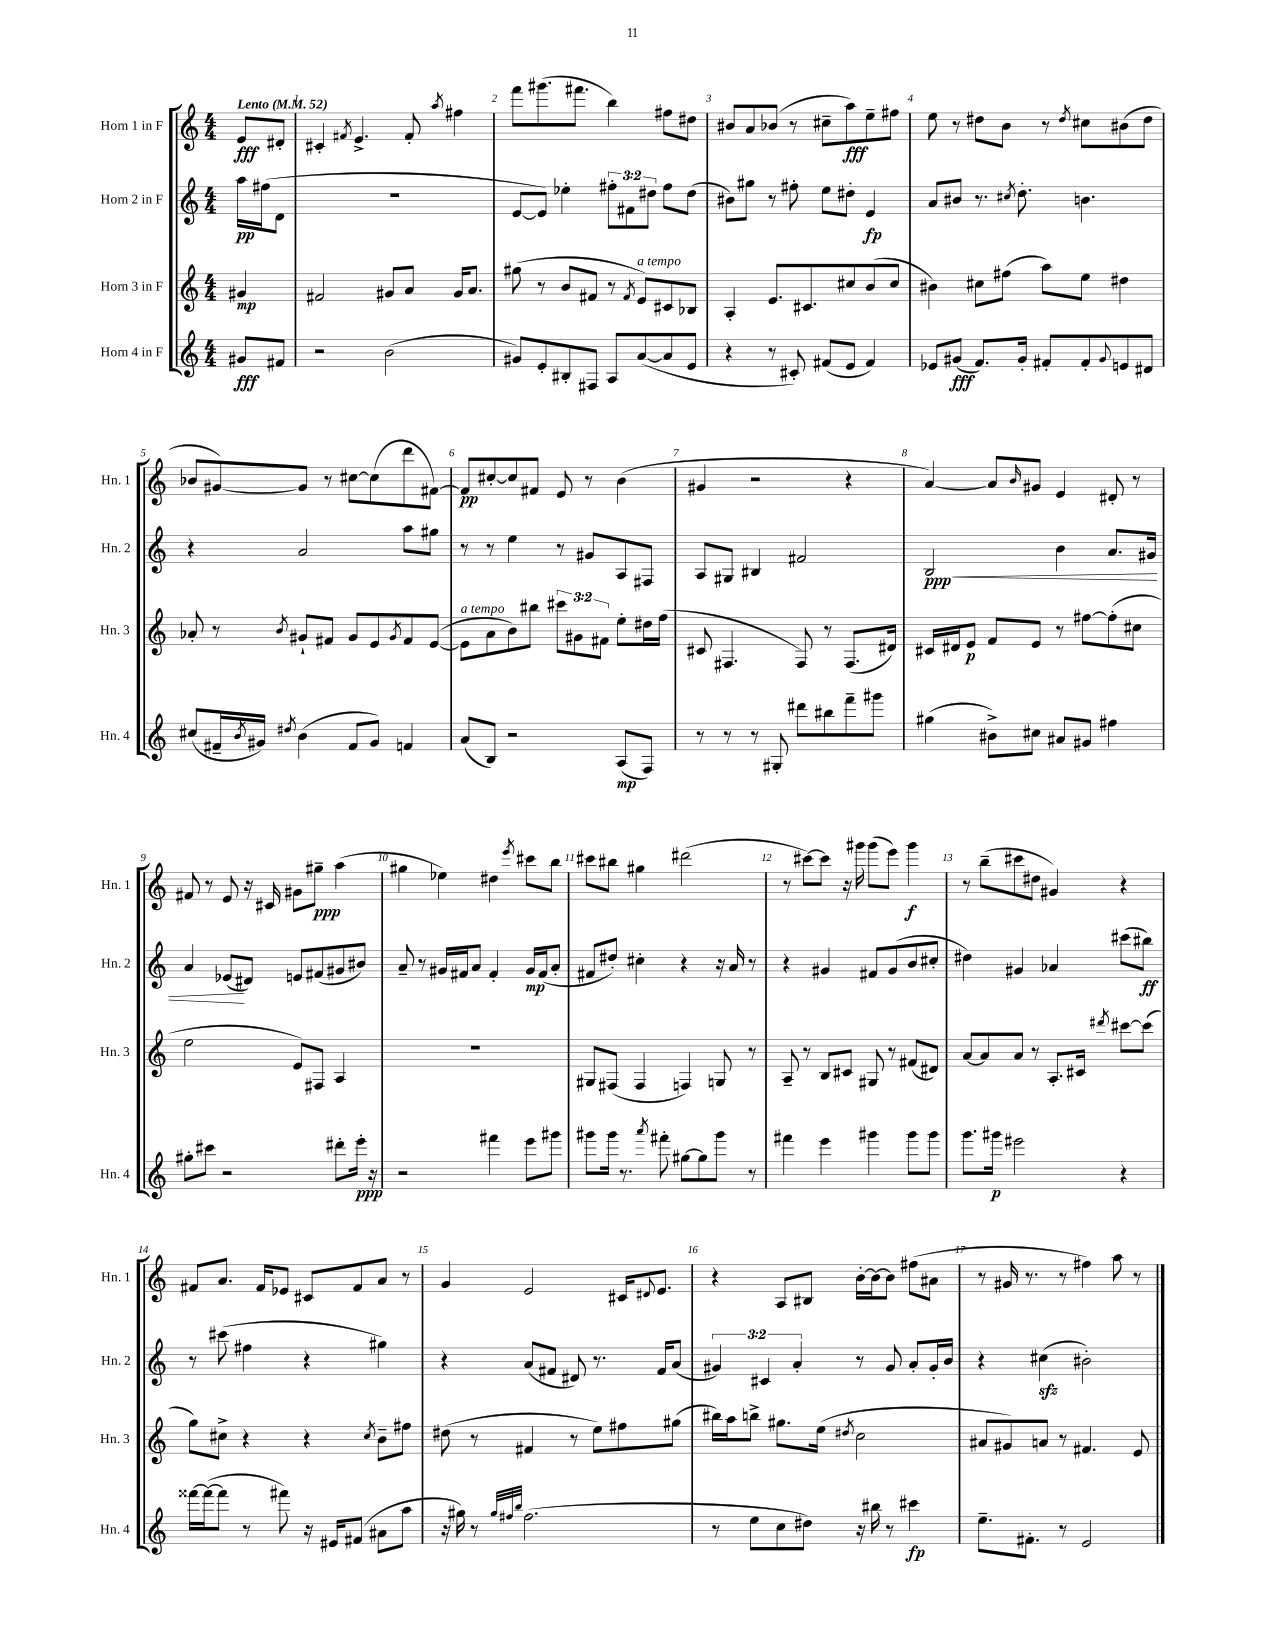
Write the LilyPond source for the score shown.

<<
\new StaffGroup <<
\new Staff = "s0" \with { instrumentName = "Horn 1 in F" shortInstrumentName = "Hn. 1" } {
    \clef treble \key c \major \numericTimeSignature \time 4/4 \partial 4 \tempo "Lento" 4 = 52
    e'8\fff dis'8-. |
    cis'4-. \acciaccatura { fis'8 } e'4.-> fis'8-. \acciaccatura { a''8 } fis''4 |
    f'''8 gis'''8.( fis'''8. b''4) fis''8 dis''8 |
    bis'8 a'8 bes'8( r8 cis''8-- a''8\fff) e''8-- fis''8 |
    e''8 r8 dis''8 b'8 r8 \acciaccatura { dis''8 } cis''8 bis'8( dis''8 |
    bes'8 gis'8~) gis'8 r8 cis''8~ cis''8( d'''8 fis'8~) |
    fis'8\pp cis''8~-. cis''8 fis'8 e'8 r8 b'4( |
    gis'4 r2 r4 |
    a'4~) a'8 \grace { b'16 } gis'8 e'4 dis'8-. r8 |
    fis'8 r8 e'8 r16 cis'16 gis'8 gis''8--\ppp a''4( |
    gis''4 ees''4) dis''4 \acciaccatura { e'''8 } cis'''8 b''8 |
    cis'''8 bis''8 gis''4 dis'''2( |
    r8 cis'''8~) cis'''8 r16 gis'''16 gis'''8( e'''8) gis'''4\f |
    r8 b''8--( cis'''8 dis''8 gis'4) r4 |
    fis'8 a'8. fis'16 ees'8 cis'8 fis'8 a'8 r8 |
    g'4 e'2 cis'16 \appoggiatura { dis'8 } e'8. |
    r4 a8 bis8 b'16~-. b'16~ b'8 fis''8( ais'8 |
    r8 gis'16 r8. r8 fis''4) a''8 r8 \bar "|." |
}
\new Staff = "s1" \with { instrumentName = "Horn 2 in F" shortInstrumentName = "Hn. 2" } {
    \clef treble \key c \major \numericTimeSignature \time 4/4 \override Staff.TupletNumber.text = #tuplet-number::calc-fraction-text \partial 4
    a''16\pp fis''16( d'8 |
    R1 |
    e'8~ e'8) ees''4-. \tuplet 3/2 { fis''8-. fis'8 dis''8 } fis''8 dis''8( |
    bis'8) gis''8 r8 fis''8-. e''8 dis''8-. e'4\fp |
    a'8 bis'8 r8. \acciaccatura { cis''8 } d''8.-. b'4. |
    r4 a'2 a''8 gis''8 |
    r8 r8 e''4 r8 gis'8 a8 fis8 |
    a8 gis8 bis4 fis'2 |
    b2\ppp\< b'4 a'8. gis'16 |
    a'4 ees'8\!( dis'8) e'8 fis'8( gis'8 bis'8) |
    a'8-- r8 gis'16 fis'16 a'8 fis'4-. gis'16\mp fis'16( a'8-. |
    fis'8 dis''8-.) cis''4-. r4 r16 a'16 r8 |
    r4 gis'4 fis'8 gis'8( b'8 cis''8-. |
    dis''4) gis'4 aes'4 cis'''8( bis''8\ff) |
    r8 cis'''8( fis''4 r4 gis''4) |
    r4 a'8( fis'8 dis'8) r8. fis'16 a'8( |
    \tuplet 3/2 { gis'4) cis'4 a'4-. } r8 gis'8 a'8-. gis'16-. b'16 |
    r4 cis''4\sfz( bis'2-.) \bar "|." |
}
\new Staff = "s2" \with { instrumentName = "Horn 3 in F" shortInstrumentName = "Hn. 3" } {
    \clef treble \key c \major \numericTimeSignature \time 4/4 \override Staff.TupletNumber.text = #tuplet-number::calc-fraction-text \partial 4
    gis'4\mp |
    fis'2 gis'8 a'8 gis'16 a'8. |
    gis''8( r8 b'8 fis'8 r8 \acciaccatura { fis'8 } e'8^\markup { \italic "a tempo" }) cis'8 bes8 |
    a4-. e'8. cis'8. cis''8 b'8( cis''8 |
    bis'4) cis''8 fis''8( a''8) e''8 dis''4 |
    aes'8-. r8 \acciaccatura { b'8 } gis'8-! fis'8 gis'8 e'8 \acciaccatura { gis'8 } fis'8 e'8~( |
    e'8^\markup { \italic "a tempo" } a'8 b'8) bis''8 \tuplet 3/2 { cis'''8 gis'8 fis'8 } e''8-. dis''16 f''16( |
    cis'8 fis4. fis8) r8 fis8.( dis'16) |
    cis'16 dis'16 e'8\p f'8 e'8 r8 fis''8~ fis''8-.( cis''8 |
    e''2 e'8) fis8 a4 |
    R1 |
    gis8 fis8( fis4 f4) g8 r8 |
    a8-- r8 b8 cis'8 gis8 r8 fis'8( dis'8) |
    a'8~ a'8 a'8 r8 a8.-. cis'16 \acciaccatura { dis'''8 } cis'''8~ cis'''8( |
    g''8) cis''8-> r4 r4 \acciaccatura { cis''8 } b'8-- fis''8 |
    dis''8( r8 fis'4 r8 e''8) fis''8 gis''8( |
    bis''16) a''16 b''8-> gis''8. e''16( \acciaccatura { dis''8 } c''2 |
    ais'8 gis'8) a'8 r8 fis'4. e'8 \bar "|." |
}
\new Staff = "s3" \with { instrumentName = "Horn 4 in F" shortInstrumentName = "Hn. 4" } {
    \clef treble \key c \major \numericTimeSignature \time 4/4 \partial 4
    gis'8\fff fis'8 |
    r2 b'2( |
    gis'8) e'8-. bis8-. fis8 a8 a'8~( a'8 e'8 |
    r4 r8 cis'8-.) fis'8( e'8 fis'4) |
    ees'8 gis'8\fff( f'8.) gis'16-. fis'8-. fis'8-. \appoggiatura { gis'8 } e'8 dis'8 |
    cis''8( fis'16-- \acciaccatura { b'8 } gis'16) \acciaccatura { dis''8 } b'4( fis'8 gis'8) f'4 |
    a'8( b8) r2 a8\mp( f8) |
    r8 r8 r8 gis8-. dis'''8 bis''8 f'''8-- gis'''8 |
    gis''4( bis'8->) cis''8 ais'8 gis'8 fis''4 |
    gis''8-. cis'''8 r2 dis'''8-. e'''16-.\ppp r16 |
    r2 fis'''4 e'''8 gis'''8 |
    gis'''8 gis'''16 r8. \acciaccatura { a'''8 } fis'''8-. gis''8~ gis''8 gis'''8 r8 |
    fis'''4 e'''4 gis'''4 gis'''8 gis'''8 |
    g'''8. gis'''16\p eis'''2 r4 |
    fisis'''16~ fisis'''16~( fisis'''8 r8 fis'''8) r16 eis'16 fis'8( ais'8 a''8 |
    r16 gis''16) r8 \grace { gis''32 fis''32 b''32 } fis''2.( |
    r8 e''8 c''8 dis''8) r16 bis''16 r8 cis'''4\fp |
    e''8.-- fis'8.-. r8 e'2 \bar "|." |
}
>>
>>
\layout { \context { \Score \override BarNumber.break-visibility = ##(#f #t #t) barNumberVisibility = #all-bar-numbers-visible } }
